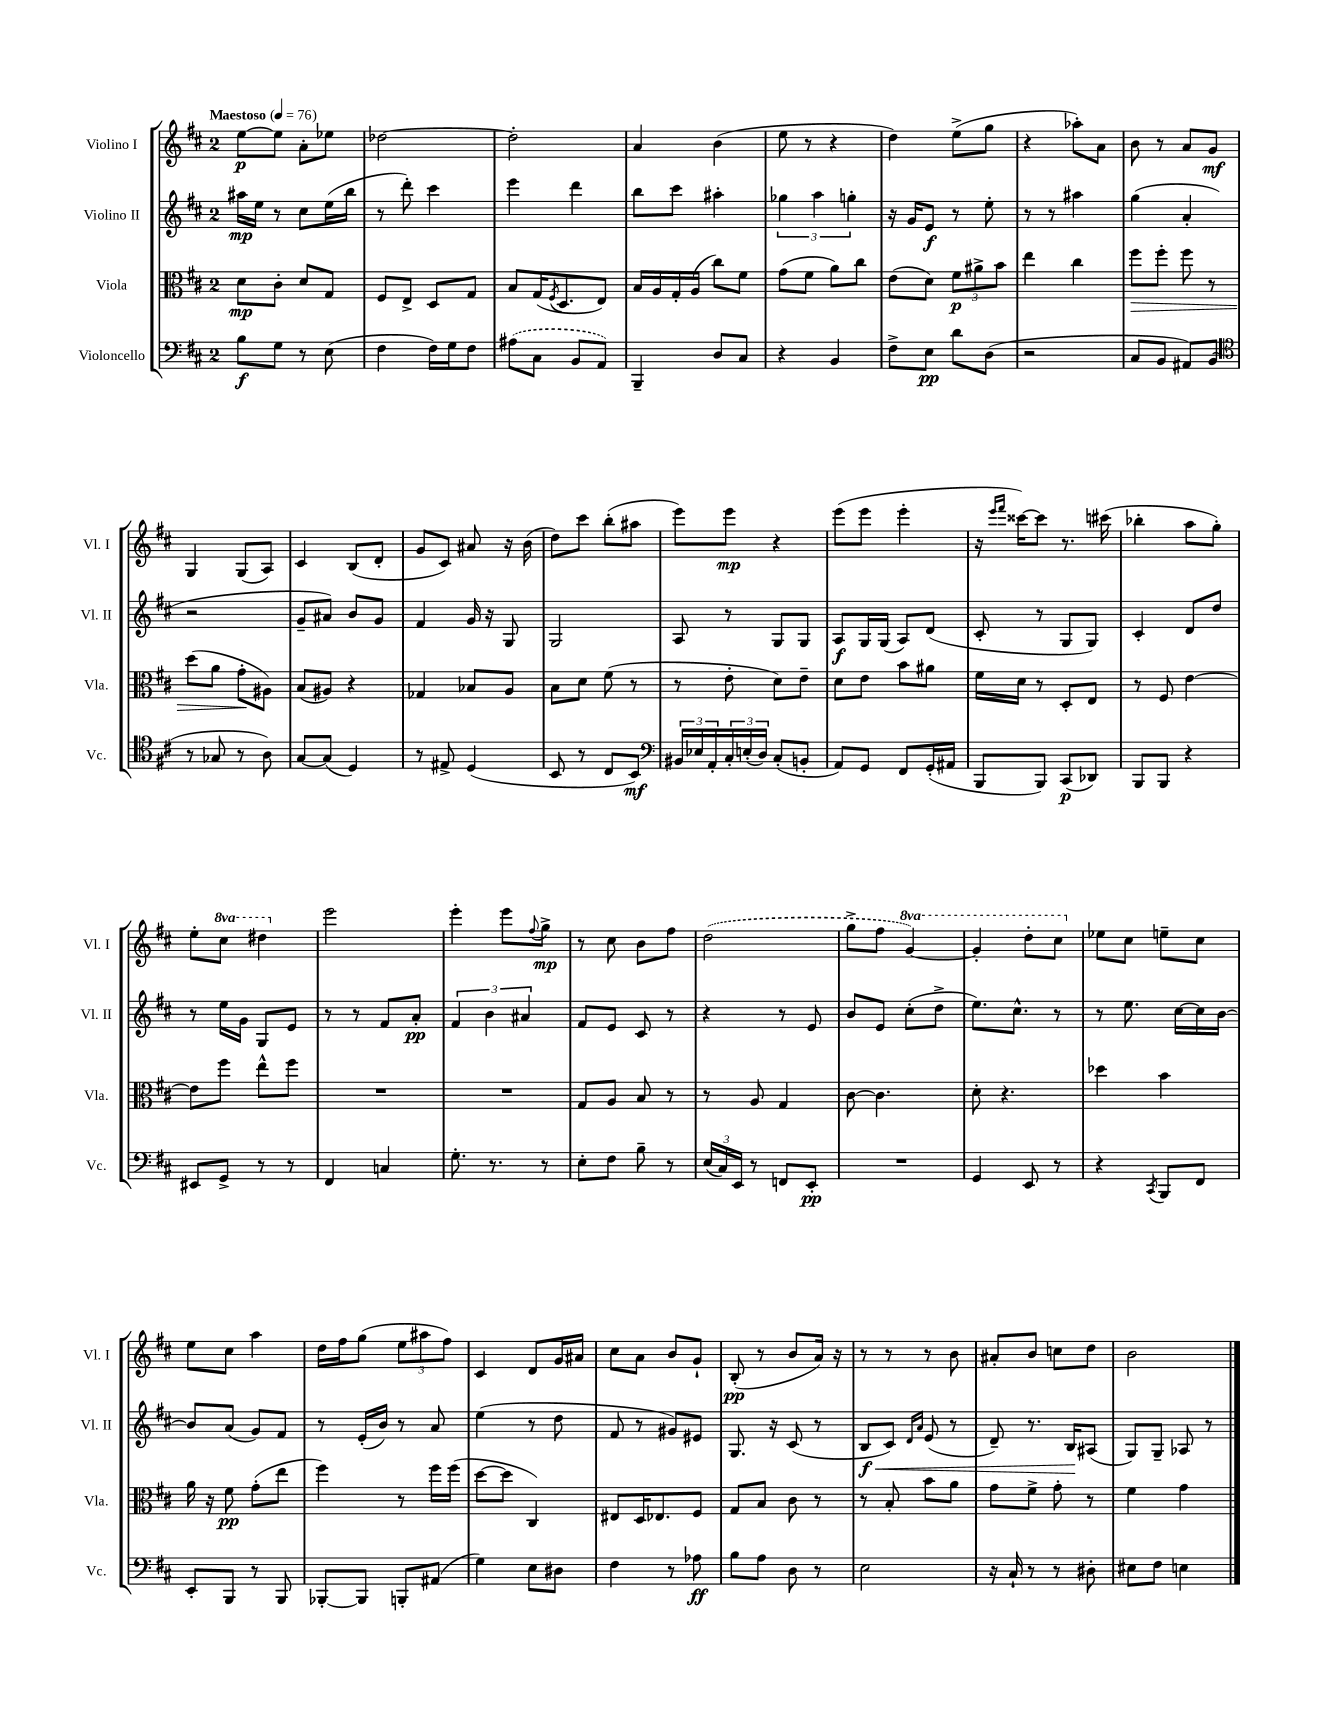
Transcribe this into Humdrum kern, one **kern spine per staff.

**kern	**dynam	**kern	**dynam	**kern	**dynam	**kern	**dynam
*part4	*part4	*part3	*part3	*part2	*part2	*part1	*part1
*staff4	*staff4	*staff3	*staff3	*staff2	*staff2	*staff1	*staff1
*I"Violoncello	*	*I"Viola	*	*I"Violino II	*	*I"Violino I	*
*I'Vc.	*	*I'Vla.	*	*I'Vl. II	*	*I'Vl. I	*
*clefF4	*	*clefC3	*	*clefG2	*	*clefG2	*
*k[f#c#]	*	*k[f#c#]	*	*k[f#c#]	*	*k[f#c#]	*
*M2/4	*	*M2/4	*	*M2/4	*	*M2/4	*
*MM76	*	*MM76	*	*MM76	*	*MM76	*
=1	=1	=1	=1	=1	=1	=1	=1
!	!	!	!	!	!	!LO:TX:a:B:t=Maestoso	!
8B\L	f	8d\L	mp	16aa#X\LL	mp	[8ee\L	p
.	.	.	.	16ee\JJ	.	.	.
8G\J	.	8c#'\J	.	8r	.	8ee\J]	.
8r	.	8d/L	.	8cc#\L	.	8a'\L	.
(8E\	.	8G/J	.	(16ee\L	.	8ee-X\J	.
.	.	.	.	16bb\JJ	.	.	.
=2	=2	=2	=2	=2	=2	=2	=2
4F#\	.	8F#/L	.	8r	.	[2dd-X\	.
.	.	8E^/J	.	8ddd'\)	.	.	.
16F#\LL)	.	8D/L	.	4ccc#\	.	.	.
16G\J	.	.	.	.	.	.	.
8F#\J	.	8G/J	.	.	.	.	.
=3	=3	=3	=3	=3	=3	=3	=3
(8A#X\L	.	8B/L	.	4eee\	.	2dd-'\]	.
8C#\J	.	(16G/K	.	.	.	.	.
.	.	8qF#/	.	.	.	.	.
.	.	8.D/	.	.	.	.	.
8BB/L	.	.	.	4ddd\	.	.	.
8AA/J)	.	8E/J)	.	.	.	.	.
=4	=4	=4	=4	=4	=4	=4	=4
4BBB~/	.	16B/LL	.	8bb\L	.	4a/	.
.	.	16A/	.	.	.	.	.
.	.	16G'/	.	8ccc#\J	.	.	.
.	.	(16A/JJ	.	.	.	.	.
8D/L	.	8cc#\L)	.	4aa#X'\	.	(4b\	.
8C#/J	.	8f#\J	.	.	.	.	.
=5	=5	=5	=5	=5	=5	=5	=5
4r	.	(8g\L	.	6gg-X\	.	8ee\	.
.	.	8f#\J	.	.	.	8r	.
.	.	.	.	6aa\	.	.	.
4BB/	.	8a\L)	.	.	.	4r	.
.	.	.	.	6ggn'\	.	.	.
.	.	8cc#\J	.	.	.	.	.
=6	=6	=6	=6	=6	=6	=6	=6
8F#^\L	.	(8e\L	.	16r	.	4dd\)	.
.	.	.	.	16g/KL	.	.	.
8E\J	pp	8d\J)	.	8e/J	f	.	.
8d\L	.	12f#\L	p	8r	.	(8ee^\L	.
.	.	12a#X^\	.	.	.	.	.
(8D\J	.	.	.	8ee'\	.	8gg\J	.
.	.	12b\J	.	.	.	.	.
=7	=7	=7	=7	=7	=7	=7	=7
2r	.	4ee\	.	8r	.	4r	.
.	.	.	.	8r	.	.	.
.	.	4cc#\	.	4aa#X\	.	8aa-X'\L)	.
.	.	.	.	.	.	8a\J	.
=8	=8	=8	=8	=8	=8	=8	=8
!	!	!	!LO:HP:b	!	!	!	!
8C#/L	.	8ff#\L	>	(4gg\	.	8b\	.
8BB/J	.	8ff#'\J	.	.	.	8r	.
8AA#X/L)	.	8ff#\	.	4a'/	.	8a/L	.
(8BB/J	.	8r	.	.	.	8g/J	mf
!!LO:LB:g=z
=9	=9	=9	=9	=9	=9	=9	=9
*clefC4	*	*	*	*	*	*	*
8r	.	(8dd\L	.	2r	.	4G/	.
8G-X/	.	8a\J	.	.	.	.	.
8r	.	8g'\L	.	.	.	(8G/L	.
8A\)	.	8A#X\J)	]	.	.	8A/J)	.
=10	=10	=10	=10	=10	=10	=10	=10
[8G/L	.	(8B/L	.	8g~/L	.	4c#/	.
(8G/J]	.	8A#X/J)	.	8a#X/J)	.	.	.
4D/)	.	4r	.	8b/L	.	(8B/L	.
.	.	.	.	8g/J	.	8d'/J	.
=11	=11	=11	=11	=11	=11	=11	=11
8r	.	4G-X/	.	4f#/	.	8g/L	.
8E#X^/	.	.	.	.	.	8c#/J)	.
(4D/	.	8B-X/L	.	16g/	.	8a#X/	.
.	.	.	.	16r	.	.	.
.	.	8A/J	.	8G/	.	16r	.
.	.	.	.	.	.	(16b\	.
=12	=12	=12	=12	=12	=12	=12	=12
8BB/	.	8B\L	.	2G/	.	8dd\L)	.
8r	.	8d\J	.	.	.	8ccc#\J	.
8C#/L	.	(8f#\	.	.	.	(8bb'\L	.
8BB/J)	mf	8r	.	.	.	8aa#X\J	.
=13	=13	=13	=13	=13	=13	=13	=13
*clefF4	*	*	*	*	*	*	*
24BB#X/LL	.	8r	.	8A/	.	8eee\L)	.
24E-X/	.	.	.	.	.	.	.
24AA'/	.	.	.	.	.	.	.
24C#'/	.	8e'\	.	8r	.	8eee\J	mp
(24En'/	.	.	.	.	.	.	.
24D/JJ)	.	.	.	.	.	.	.
(8C#'/L	.	8d\L)	.	8G/L	.	4r	.
8BBn'/J	.	8e~\J	.	8G/J	.	.	.
=14	=14	=14	=14	=14	=14	=14	=14
8AA/L)	.	8d\L	.	8A/L	f	(8eee\L	.
8GG/J	.	8e\J	.	16G/L	.	8eee\J	.
.	.	.	.	(16G/JJ	.	.	.
8FF#/L	.	8b\L	.	8A/L)	.	4eee'\	.
(16GG'/L	.	8a#X\J	.	(8d/J	.	.	.
16AA#X/JJ	.	.	.	.	.	.	.
=15	=15	=15	=15	=15	=15	=15	=15
8BBB/L	.	16f#\LL	.	8c#'/	.	16r	.
.	.	.	.	.	.	16qqeee/LL	.
.	.	.	.	.	.	16qqfff#/JJ	.
.	.	16d\JJ	.	.	.	[16ccc##X\KL)	.
8BBB/J)	.	8r	.	8r	.	8ccc##\J]	.
(8CC#/L	p	8D'/L	.	8G/L	.	8.r	.
8DD-X/J)	.	8E/J	.	8G/J)	.	.	.
.	.	.	.	.	.	(16ccc#X\	.
=16	=16	=16	=16	=16	=16	=16	=16
8BBB/L	.	8r	.	4c#'/	.	4bb-X'\	.
8BBB/J	.	8F#/	.	.	.	.	.
4r	.	[4e\	.	8d/L	.	8aa\L	.
.	.	.	.	8dd/J	.	8gg'\J)	.
!!LO:LB:g=z
=17	=17	=17	=17	=17	=17	=17	=17
8EE#X/L	.	8e\L]	.	8r	.	8ee'\L	.
*	*	*	*	*	*	*8va	*
8GG^/J	.	8ff#\J	.	16ee\LL	.	8ccc#\J	.
.	.	.	.	16g\JJ	.	.	.
8r	.	8ee^^\L	.	8G/L	.	4ddd#X\	.
8r	.	8ff#\J	.	8e/J	.	.	.
=18	=18	=18	=18	=18	=18	=18	=18
*	*	*	*	*	*	*X8va	*
4FF#/	.	2r	.	8r	.	2eee\	.
.	.	.	.	8r	.	.	.
4Cn/	.	.	.	8f#/L	.	.	.
.	.	.	.	8a'/J	pp	.	.
=19	=19	=19	=19	=19	=19	=19	=19
8.G'\	.	2r	.	6f#/	.	4eee'\	.
.	.	.	.	6b\	.	.	.
8.r	.	.	.	.	.	.	.
.	.	.	.	.	.	8eee\L	.
.	.	.	.	6a#X/	.	.	.
.	.	.	.	.	.	8qqff#/	.
8r	.	.	.	.	.	8gg^\J	mp
=20	=20	=20	=20	=20	=20	=20	=20
8E'\L	.	8G/L	.	8f#/L	.	8r	.
8F#\J	.	8A/J	.	8e/J	.	8cc#\	.
8B~\	.	8B/	.	8c#/	.	8b\L	.
8r	.	8r	.	8r	.	8ff#\J	.
=21	=21	=21	=21	=21	=21	=21	=21
(24E/LL	.	8r	.	4r	.	(2dd\	.
24C#/)	.	.	.	.	.	.	.
24EE/JJ	.	.	.	.	.	.	.
8r	.	8A/	.	.	.	.	.
8FFn/L	.	4G/	.	8r	.	.	.
8EE'/J	pp	.	.	8e/	.	.	.
=22	=22	=22	=22	=22	=22	=22	=22
2r	.	[8c#\	.	8b/L	.	8gg^\L	.
.	.	4.c#\]	.	8e/J	.	8ff#\J	.
*	*	*	*	*	*	*8va	*
.	.	.	.	(8cc#'\L	.	[4gg/)	.
.	.	.	.	8dd^\J	.	.	.
=23	=23	=23	=23	=23	=23	=23	=23
4GG/	.	8d'\	.	8.ee\L)	.	4gg'/]	.
.	.	4.r	.	.	.	.	.
.	.	.	.	8.cc#^^\J	.	.	.
8EE/	.	.	.	.	.	8ddd'\L	.
8r	.	.	.	8r	.	8ccc#\J	.
=24	=24	=24	=24	=24	=24	=24	=24
*	*	*	*	*	*	*X8va	*
4r	.	4dd-X\	.	8r	.	8ee-X\L	.
.	.	.	.	8.ee\	.	8cc#\J	.
8qCC#/	.	.	.	.	.	.	.
8BBB/L	.	4b\	.	.	.	8een~\L	.
.	.	.	.	[16cc#\LL	.	.	.
8FF#/J	.	.	.	16cc#\]	.	8cc#\J	.
.	.	.	.	[16b\JJ	.	.	.
!!LO:LB:g=z
=25	=25	=25	=25	=25	=25	=25	=25
8EE'/L	.	16a\	.	8b/L]	.	8ee\L	.
.	.	16r	.	.	.	.	.
8BBB/J	.	8f#\	pp	(8a/J	.	8cc#\J	.
8r	.	(8g'\L	.	8g/L)	.	4aa\	.
8BBB/	.	8ee\J	.	8f#/J	.	.	.
=26	=26	=26	=26	=26	=26	=26	=26
[8BBB-X'/L	.	4ff#\)	.	8r	.	16dd\LL	.
.	.	.	.	.	.	16ff#\J	.
8BBB-/J]	.	.	.	(16e'/LL	.	(8gg\J	.
.	.	.	.	16b/JJ)	.	.	.
8BBBn'/L	.	8r	.	8r	.	12ee\L	.
.	.	.	.	.	.	12aa#X\	.
(8AA#X/J	.	16ff#\LL	.	8a/	.	.	.
.	.	.	.	.	.	12ff#\J)	.
.	.	(16ff#\JJ	.	.	.	.	.
=27	=27	=27	=27	=27	=27	=27	=27
4G\)	.	[8dd\L	.	(4ee\	.	4c#/	.
.	.	8dd\J]	.	.	.	.	.
8E\L	.	4C#/)	.	8r	.	8d/L	.
8D#X\J	.	.	.	8dd\	.	16g/L	.
.	.	.	.	.	.	16a#X/JJ	.
=28	=28	=28	=28	=28	=28	=28	=28
4F#\	.	8E#X/L	.	8f#/	.	8cc#\L	.
.	.	16D/K	.	8r	.	8a\J	.
.	.	8.E-X/	.	.	.	.	.
8r	.	.	.	8g#X/L)	.	8b/L	.
8A-X\	ff	8F#/J	.	8e#X/J	.	8g`/J	.
=29	=29	=29	=29	=29	=29	=29	=29
8B\L	.	8G/L	.	8.G/	.	(8B'/	pp
8A\J	.	8B/J	.	.	.	8r	.
.	.	.	.	16r	.	.	.
8D\	.	8c#\	.	(8c#/	.	8b/L	.
8r	.	8r	.	8r	.	16a/Jk)	.
.	.	.	.	.	.	16r	.
=30	=30	=30	=30	=30	=30	=30	=30
!	!	!	!	!	!LO:HP:b	!	!
2E\	.	8r	.	8B/L	< f	8r	.
.	.	8B'/	.	8c#/J)	.	8r	.
.	.	.	.	16qqd/LL	.	.	.
.	.	.	.	16qqa/JJ	.	.	.
.	.	8b\L	.	(8e/	.	8r	.
.	.	8a\J	.	8r	.	8b\	.
=31	=31	=31	=31	=31	=31	=31	=31
16r	.	8g\L	.	8d~/)	.	8a#X'/L	.
16C#`/	.	.	.	.	.	.	.
8r	.	8f#^\J	.	8.r	.	8b/J	.
8r	.	8g'\	.	.	.	8ccn\L	.
.	.	.	.	16B/KL	.	.	.
8D#X'\	.	8r	.	(8A#X/J	[	8dd\J	.
=32	=32	=32	=32	=32	=32	=32	=32
8E#X\L	.	4f#\	.	8G/L)	.	2b\	.
8F#\J	.	.	.	8G~/J	.	.	.
4En\	.	4g\	.	8A-X/	.	.	.
.	.	.	.	8r	.	.	.
==	==	==	==	==	==	==	==
*-	*-	*-	*-	*-	*-	*-	*-
